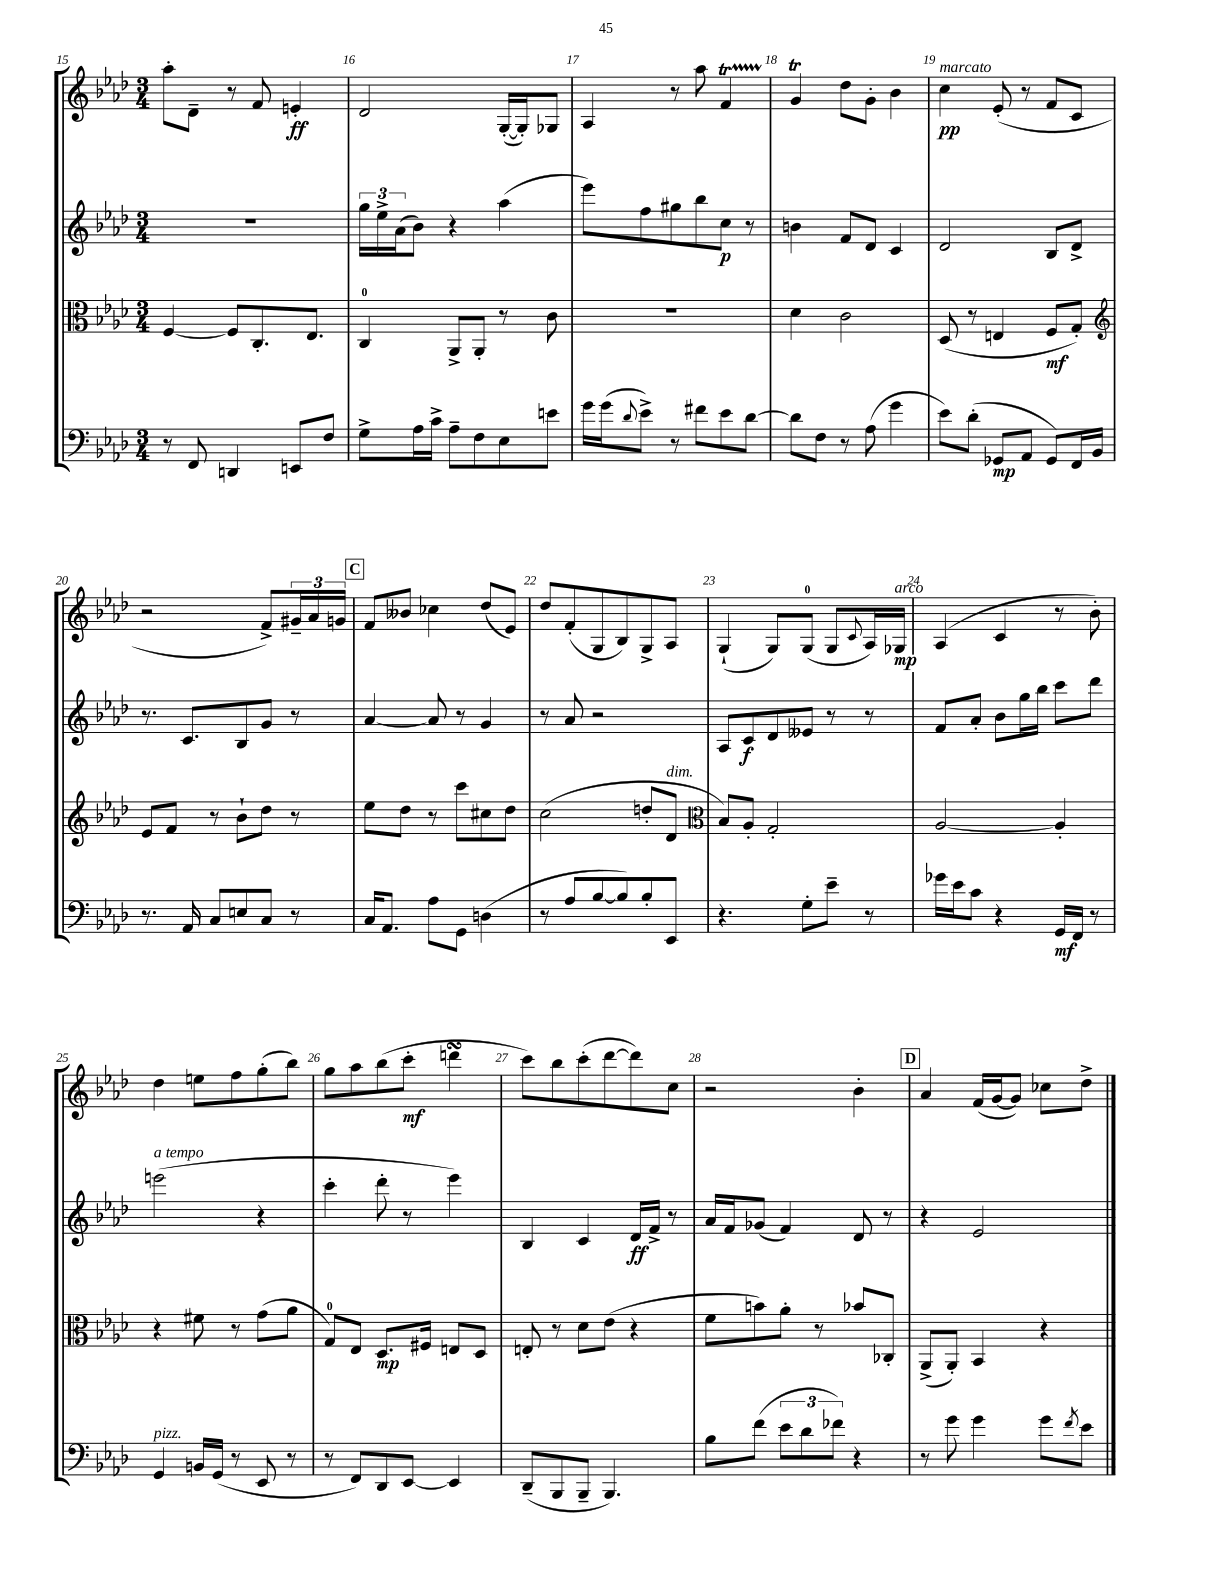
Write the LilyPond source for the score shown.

<<
\new StaffGroup <<
\new Staff = "s0" {
    \clef treble \key aes \major \numericTimeSignature \time 3/4
    aes''8-. des'8-- r8 f'8 e'4-.\ff |
    des'2 g16~-.( g16-.) ges8 |
    aes4 r8 aes''8 f'4\startTrillSpan |
    g'4\trill\stopTrillSpan des''8 g'8-. bes'4 |
    c''4\pp^\markup { \italic "marcato" } ees'8-.( r8 f'8 c'8 |
    r2 f'8->) \tuplet 3/2 { gis'16-- aes'16 g'16 } |
    \mark \markup { \box "C" } f'8 beses'8 ces''4 des''8( ees'8) |
    des''8 f'8-.( g8 bes8) g8-> aes8 |
    g4-!( g8) g8-0( g8 \appoggiatura { c'8 } aes16) ges16\mp^\markup { \italic "arco" } |
    aes4( c'4 r8 bes'8-.) |
    des''4 e''8 f''8 g''8-.( bes''8) |
    g''8 aes''8 bes''8( c'''8-.\mf d'''4\turn |
    c'''8) bes''8 c'''8-.( des'''8~ des'''8) c''8 |
    r2 bes'4-. |
    \mark \markup { \box "D" } aes'4 f'16( g'16~ g'8) ces''8 des''8-> \bar "|." |
}
\new Staff = "s1" {
    \clef treble \key aes \major \numericTimeSignature \time 3/4
    R2. |
    \tuplet 3/2 { g''16 ees''16-> aes'16( } bes'8) r4 aes''4( |
    ees'''8) f''8 gis''8 bes''8 c''8\p r8 |
    b'4 f'8 des'8 c'4 |
    des'2 bes8 des'8-> |
    r8. c'8. bes8 g'8 r8 |
    \mark \markup { \box "C" } aes'4~ aes'8 r8 g'4 |
    r8 aes'8 r2 |
    aes8 c'8\f des'8 eeses'8 r8 r8 |
    f'8 aes'8-. bes'8 g''16 bes''16 c'''8 des'''8 |
    e'''2^\markup { \italic "a tempo" }( r4 |
    c'''4-. des'''8-. r8 ees'''4) |
    bes4 c'4 des'16\ff f'16-> r8 |
    aes'16 f'16 ges'8( f'4) des'8 r8 |
    \mark \markup { \box "D" } r4 ees'2 \bar "|." |
}
\new Staff = "s2" {
    \clef alto \key aes \major \numericTimeSignature \time 3/4
    f4~ f8 c8.-. ees8. |
    c4-0 aes,8-> aes,8-. r8 c'8 |
    R2. |
    des'4 c'2 |
    des8( r8 e4 f8\mf g8-.) |
    \clef treble ees'8 f'8 r8 bes'8-! des''8 r8 |
    \mark \markup { \box "C" } ees''8 des''8 r8 c'''8 cis''8 des''8 |
    c''2( d''8-. des'8^\markup { \italic "dim." } |
    \clef alto bes8) aes8-. g2-. |
    aes2~ aes4-. |
    r4 fis'8 r8 g'8( aes'8 |
    g8-0) ees8 des8.\mp fis16 e8 des8 |
    e8-. r8 des'8 ees'8( r4 |
    f'8 b'8) aes'8-. r8 bes'8 ces8-. |
    \mark \markup { \box "D" } aes,8->( aes,8-.) bes,4 r4 \bar "|." |
}
\new Staff = "s3" {
    \clef bass \key aes \major \numericTimeSignature \time 3/4
    r8 f,8 d,4 e,8 f8 |
    g8-> aes16 c'16-> aes8-- f8 ees8 e'8 |
    g'16 g'16( \appoggiatura { des'8 } ees'8->) r8 fis'8 ees'8 des'8~ |
    des'8 f8 r8 aes8( g'4 |
    ees'8) des'8-.( ges,8\mp aes,8 ges,8) f,16 bes,16 |
    r8. aes,16 c8 e8 c8 r8 |
    \mark \markup { \box "C" } c16 aes,8. aes8 g,8 d4( |
    r8 aes8 bes8~ bes8) bes8-. ees,8 |
    r4. g8-. ees'8-- r8 |
    ges'16 ees'16 c'8 r4 g,16\mf f,16 r8 |
    g,4^\markup { \italic "pizz." } b,16 g,16( r8 ees,8 r8 |
    r8 f,8) des,8 ees,8~ ees,4 |
    des,8--( bes,,8 bes,,8-- bes,,4.) |
    bes8 f'8( \tuplet 3/2 { ees'8 des'8 fes'8) } r4 |
    \mark \markup { \box "D" } r8 g'8 g'4 g'8 \acciaccatura { f'8 } ees'8 \bar "|." |
}
>>
>>
\layout { \context { \Score currentBarNumber = #15 \override BarNumber.break-visibility = ##(#f #t #t) barNumberVisibility = #all-bar-numbers-visible } }
